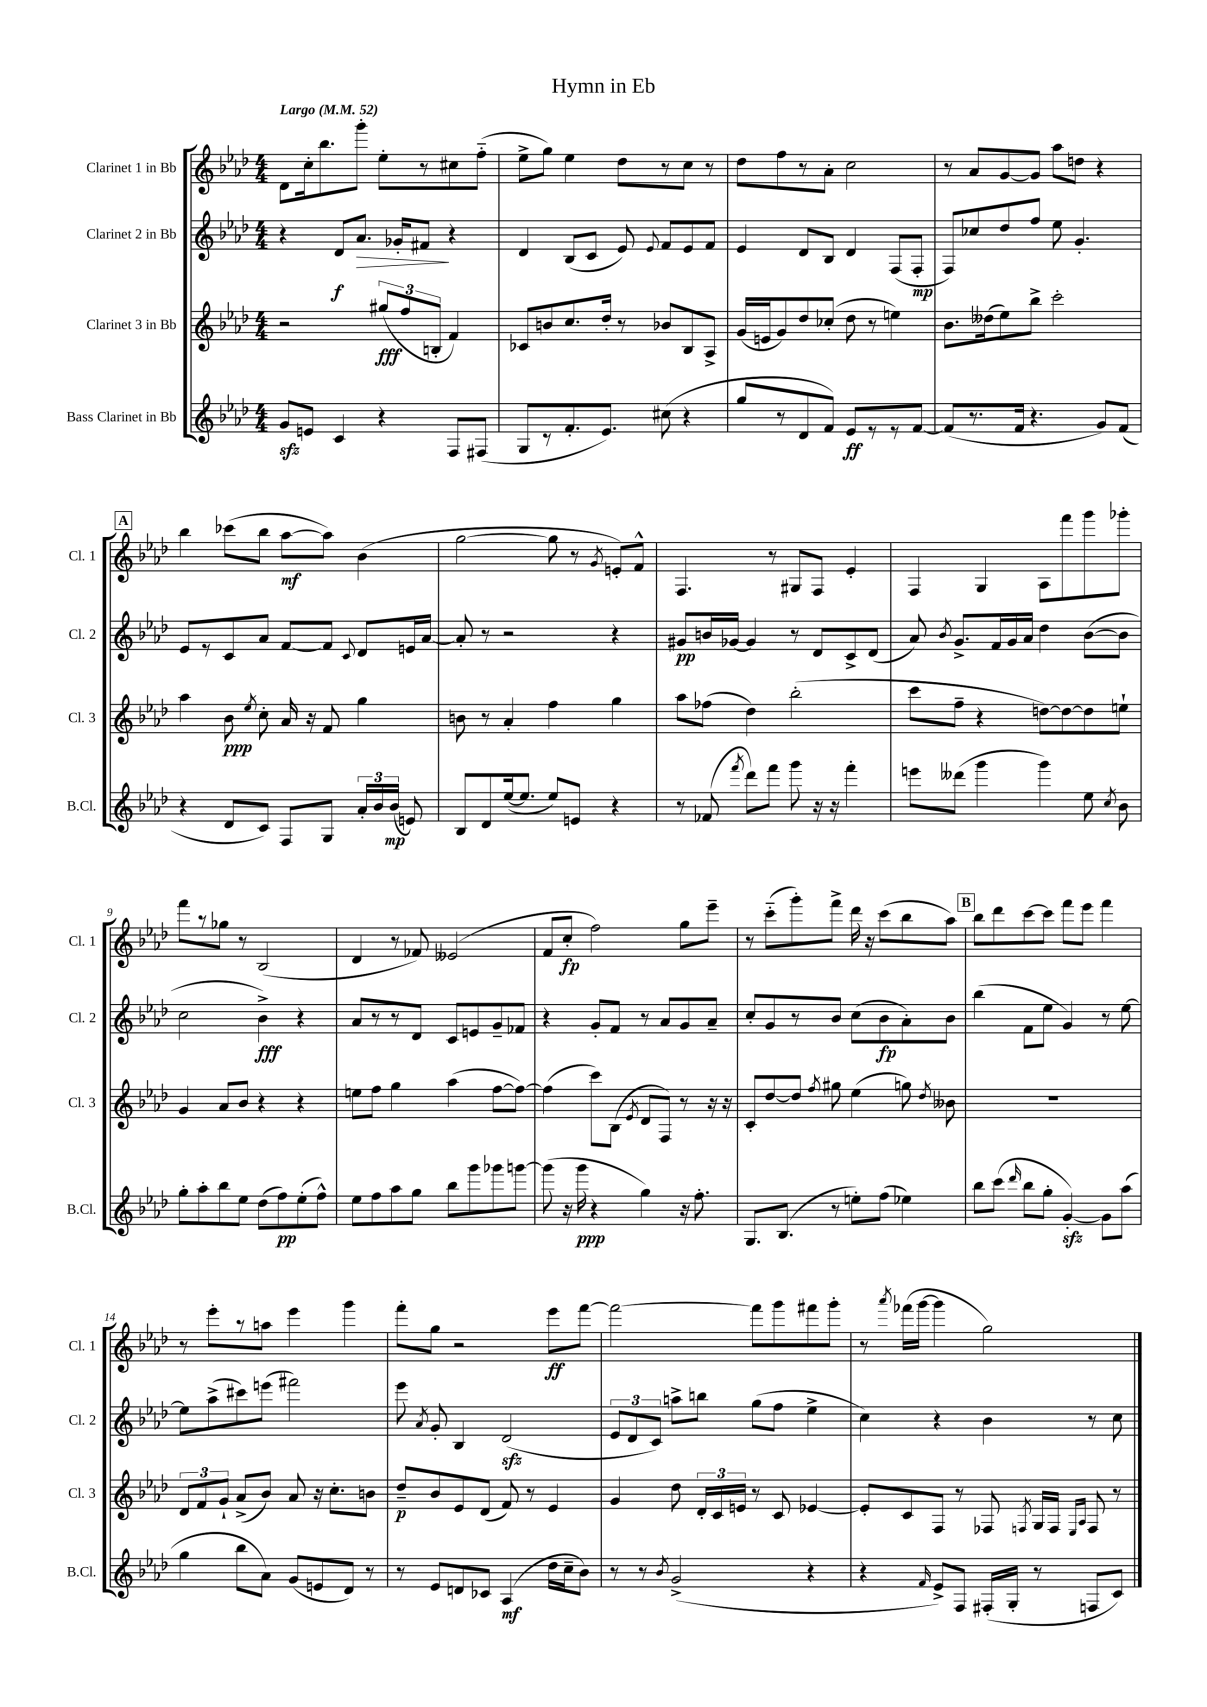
\header { title = "Hymn in Eb" }
<<
\new StaffGroup <<
\new Staff = "s0" \with { instrumentName = "Clarinet 1 in Bb" shortInstrumentName = "Cl. 1" } {
    \clef treble \key aes \major \numericTimeSignature \time 4/4 \tempo "Largo" 4 = 52
    \autoBeamOff des'8[ c''16-. bes''8. g'''8]-. ees''8[-. r8 cis''8 f''8]-_( |
    ees''8[-> g''8]) ees''4 des''8[ r8 c''8] r8 |
    des''8[ f''8 r8 aes'8]-. c''2 |
    r8 aes'8[ g'8~ g'8] aes''8[ d''8] r4 |
    \mark \markup { \box "A" } bes''4 ces'''8[( bes''8] aes''8[~\mf aes''8]) bes'4( |
    g''2~ g''8 r8 \acciaccatura { g'8 } e'8[-.) f'8]-^ |
    f4. r8 gis8[ f8] ees'4-. |
    f4 g4 aes8[ f'''8 g'''8 ges'''8]-. |
    f'''8[ r8 ges''8] r8 bes2( |
    des'4 r8 fes'8) eeses'2( |
    f'8[ c''8]-.\fp f''2) g''8[ ees'''8]-- |
    r8 c'''8[-_( g'''8-.) f'''8]-> des'''16 r16 c'''8[( bes''8 aes''8]) |
    \mark \markup { \box "B" } bes''8[ des'''8 c'''8~ c'''8] f'''8[ ees'''8] f'''4 |
    r8 ees'''8[-. r8 a''8] ees'''4 g'''4 |
    f'''8[-. g''8] r2 ees'''8[\ff f'''8]~ |
    f'''2~ f'''8[ g'''8 fis'''8 g'''8]-. |
    r8 \acciaccatura { aes'''8 } fes'''16[( g'''16]~ g'''4 g''2) \bar "|." |
}
\new Staff = "s1" \with { instrumentName = "Clarinet 2 in Bb" shortInstrumentName = "Cl. 2" } {
    \clef treble \key aes \major \numericTimeSignature \time 4/4
    \autoBeamOff r4 des'8[\f aes'8.]\> ges'16[-. fis'8]\! r4 |
    des'4 bes8[( c'8] ees'8) \appoggiatura { ees'8 } f'8[ ees'8 f'8] |
    ees'4 des'8[ bes8] des'4 f8[( f8]-.\mp |
    f8[) ces''8 des''8 f''8] ees''8 g'4.-. |
    \mark \markup { \box "A" } ees'8[ r8 c'8 aes'8] f'8[~ f'8] \appoggiatura { c'8 } des'8[ e'16 aes'16]~ |
    aes'8-. r8 r2 r4 |
    gis'8[\pp b'16 ges'16]~ ges'4 r8 des'8[ c'8-> des'8]( |
    aes'8) \acciaccatura { bes'8 } g'8.[-> f'16 g'16 aes'16] des''4 bes'8[~( bes'8] |
    c''2 bes'4->\fff) r4 |
    aes'8[ r8 r8 des'8] c'8[ e'8 g'8-- fes'8] |
    r4 g'8[-. f'8] r8 aes'8[ g'8 aes'8]-- |
    c''8[-. g'8 r8 bes'8] c''8[( bes'8\fp aes'8-.) bes'8] |
    \mark \markup { \box "B" } bes''4( f'8[ ees''8] g'4) r8 ees''8~ |
    ees''8[ aes''8->( cis'''8) e'''8]( fis'''2) |
    ees'''8 \acciaccatura { aes'8 } g'8-. bes4 des'2\sfz( |
    \tuplet 3/2 { ees'8[ des'8 c'8]) } a''8[-> b''8] g''8[( f''8] ees''4-> |
    c''4) r4 bes'4 r8 c''8 \bar "|." |
}
\new Staff = "s2" \with { instrumentName = "Clarinet 3 in Bb" shortInstrumentName = "Cl. 3" } {
    \clef treble \key aes \major \numericTimeSignature \time 4/4
    \autoBeamOff r2 \tuplet 3/2 { gis''8[\fff( f''8 b8]-. } f'4) |
    ces'8[ b'8 c''8. des''16]-. r8 bes'8[ bes8 aes8]-> |
    g'16[( e'16 g'8) des''8 ces''8]-.( des''8 r8 e''4) |
    bes'8.[ deses''16( ees''8) bes''8]-> c'''2-. |
    \mark \markup { \box "A" } aes''4 bes'8\ppp \acciaccatura { ees''8 } c''8-. aes'16 r16 f'8 g''4 |
    b'8 r8 aes'4-. f''4 g''4 |
    aes''8[ fes''8]( des''4) bes''2-.( |
    c'''8[ f''8]-- r4 d''8[~) d''8~ d''8 e''8]-! |
    g'4 aes'8[ bes'8] r4 r4 |
    e''8[ f''8] g''4 aes''4( f''8[~ f''8]~) |
    f''4( c'''8[) bes8]( \acciaccatura { ees'8 } des'8[ f8]) r8 r16 r16 |
    c'8[-. des''8~ des''8] \acciaccatura { f''8 } gis''8 ees''4( g''8) \acciaccatura { des''8 } beses'8 |
    \mark \markup { \box "B" } R1 |
    \tuplet 3/2 { des'8[ f'8 g'8]-! } aes'8[->( bes'8]) aes'8 r16 c''8.[-. b'8] |
    des''8[--\p bes'8 ees'8 des'8]( f'8) r8 ees'4 |
    g'4 des''8 \tuplet 3/2 { des'16[-. c'16 e'16] } r8 c'8 ees'4~ |
    ees'8[-. c'8 f8] r8 fes8 \acciaccatura { f8 } g16[ f16] \grace { ees16[ aes16] } f8 r8 \bar "|." |
}
\new Staff = "s3" \with { instrumentName = "Bass Clarinet in Bb" shortInstrumentName = "B.Cl." } {
    \clef treble \key aes \major \numericTimeSignature \time 4/4
    \autoBeamOff g'8[\sfz e'8] c'4 r4 f8[ fis8]( |
    g8[ r8 f'8.-. ees'8.]) cis''8( r4 |
    g''8[ r8 des'8 f'8]) ees'8[\ff r8 r8 f'8]~ |
    f'8[( r8. f'16] r4. g'8[) f'8]( |
    \mark \markup { \box "A" } r4 des'8[ c'8]) f8[ g8] \tuplet 3/2 { aes'16[-. bes'16 bes'16]\mp( } e'8) |
    bes8[ des'8 ees''16~( ees''8.] ees''8[) e'8] r4 |
    r8 fes'8( \acciaccatura { f'''8 } des'''8[) f'''8] g'''8 r16 r16 f'''4-. |
    e'''8[ deses'''8]( g'''4 g'''4) ees''8 \acciaccatura { c''8 } bes'8 |
    g''8[-. aes''8-. bes''8 ees''8] des''8[( f''8\pp) ees''8-.( f''8]-^) |
    ees''8[ f''8 aes''8 g''8] bes''8[ g'''8 ges'''8 g'''8]~ |
    g'''8( r16 g'''16\ppp r4 g''4) r16 f''8.-. |
    g8.[ bes8.]( r8 e''8[-.) f''8]( ees''4) |
    \mark \markup { \box "B" } bes''8[ c'''8]( \grace { des'''16 } bes''8[ g''8]-. g'4~-.\sfz) g'8[ aes''8]( |
    g''4 bes''8[ aes'8]) g'8[( e'8 des'8]) r8 |
    r8 ees'8[ d'8 ces'8] aes4\mf( des''16[ c''16-- bes'8]) |
    r8 r8 \acciaccatura { bes'8 } g'2->( r4 |
    r4 \grace { f'16 } ees'8[->) f8] fis16[-.( g16]-. r8 f8[ c'8]) \bar "|." |
}
>>
>>
